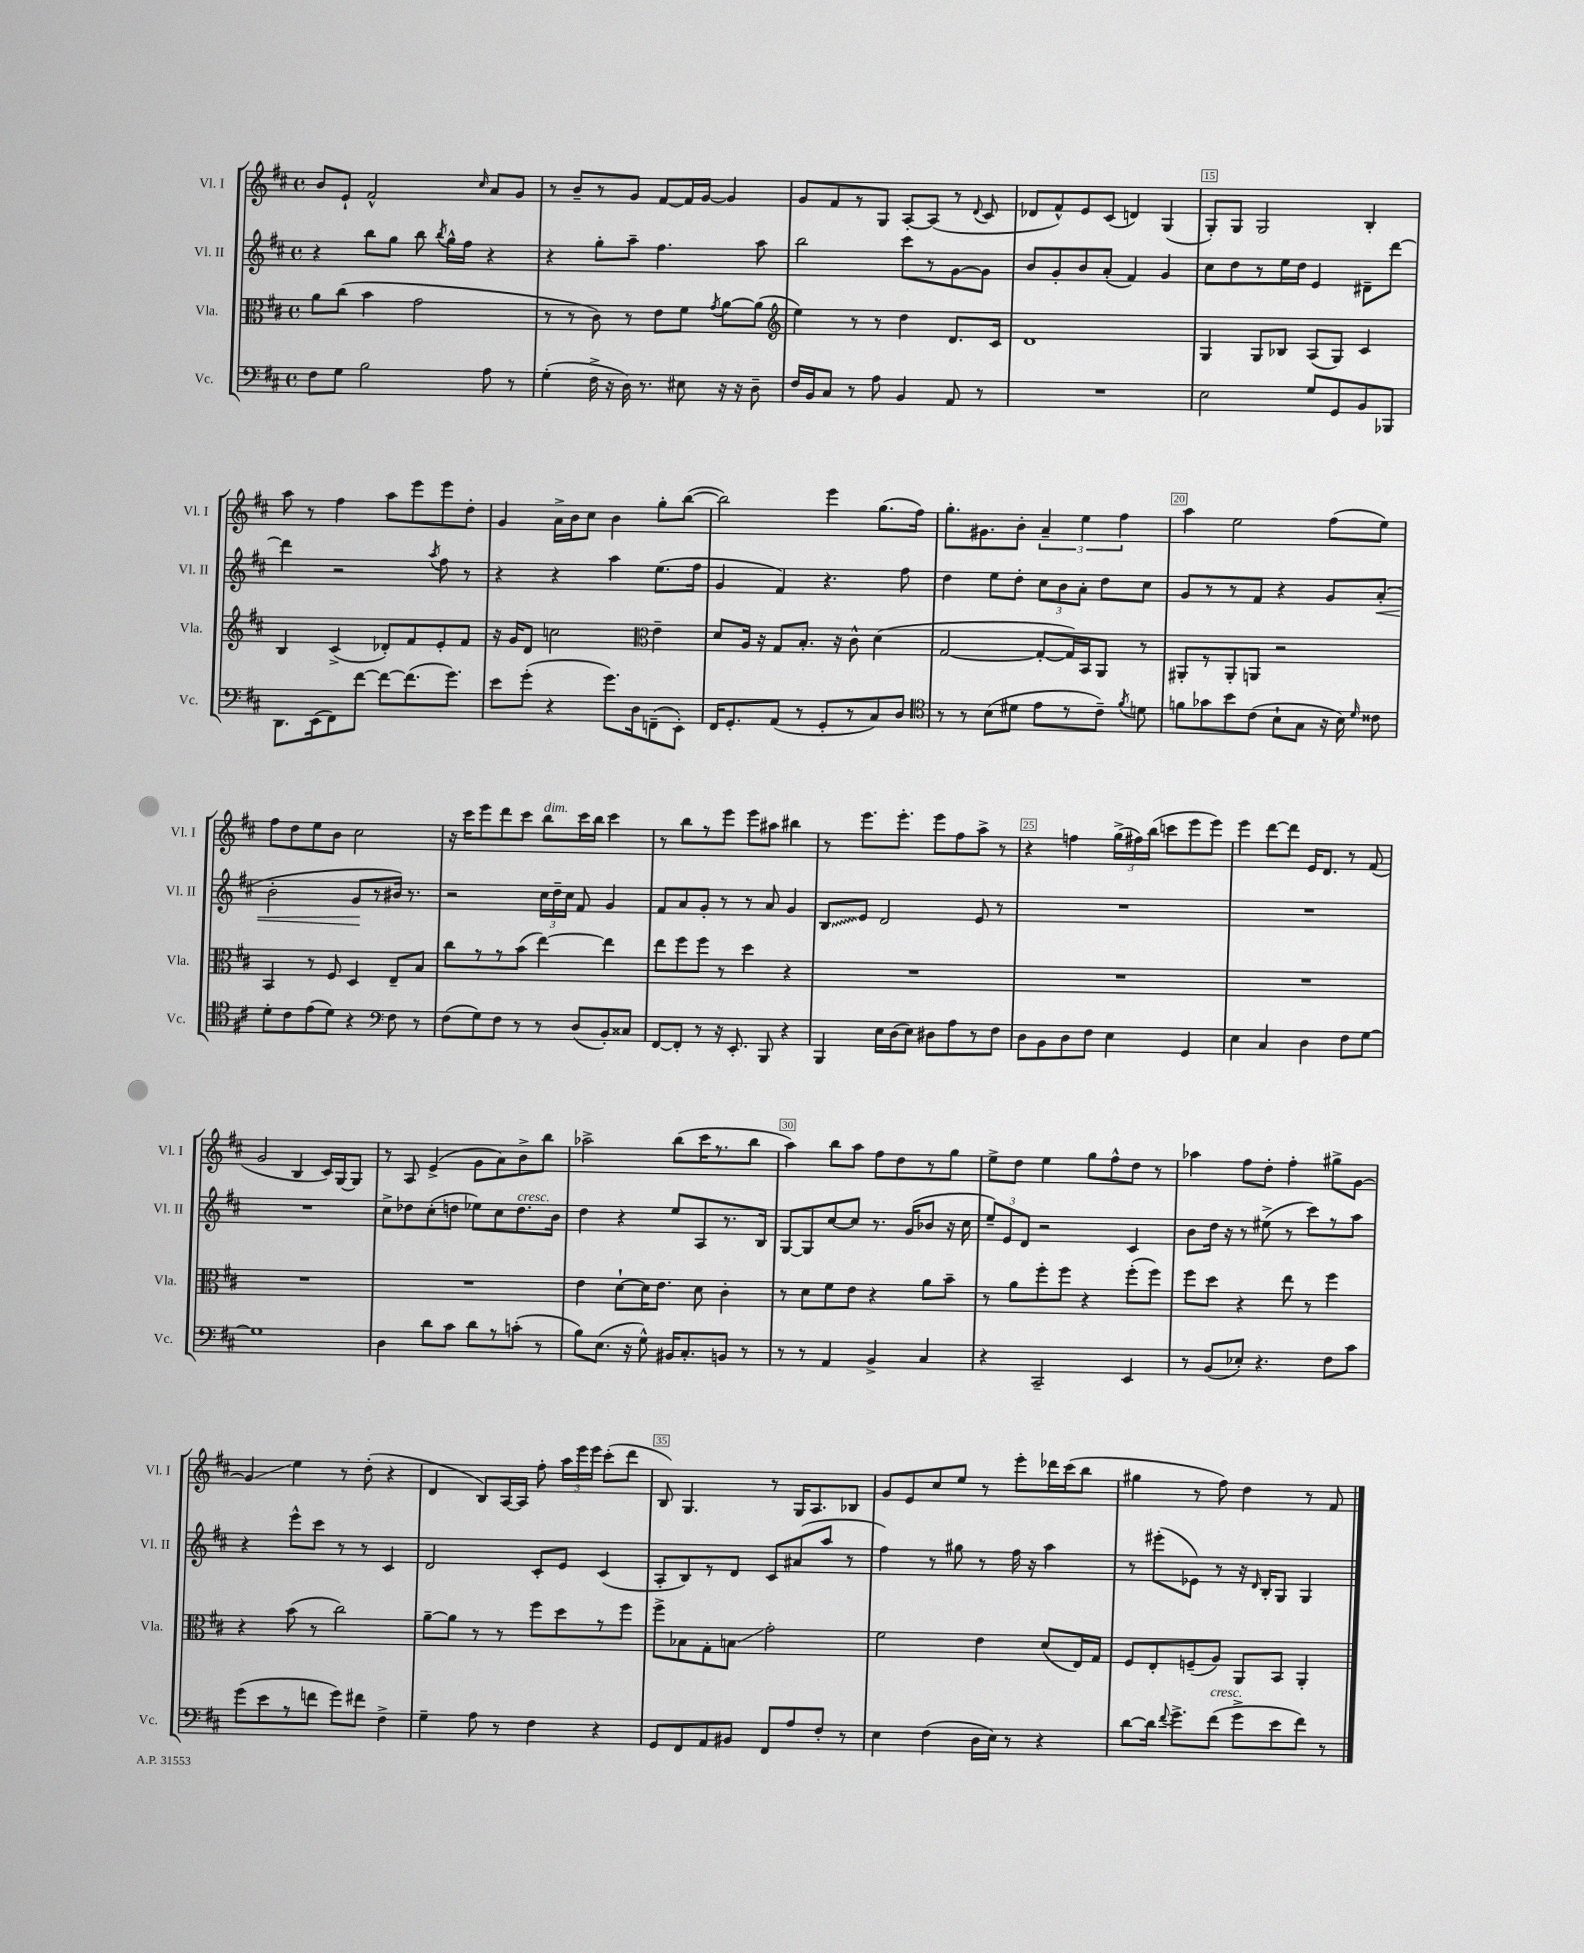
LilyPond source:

<<
\new StaffGroup <<
\new Staff = "s0" \with { instrumentName = "Vl. I" shortInstrumentName = "Vl. I" } {
    \clef treble \key d \major \defaultTimeSignature \time 4/4
    \autoBeamOff b'8[ e'8]-! fis'2-^ \grace { cis''16 } a'8[ g'8] |
    r8 b'8[-- r8 g'8] fis'8[~ fis'16 g'16]~ g'4 |
    g'8[ fis'8 r8 g8] a8[~-. a8]( r8 \appoggiatura { d'8 } cis'8 |
    des'8[ fis'8-^) e'8 cis'8]( d'4) g4( |
    g8[-.) g8] g2 b4-. |
    a''8 r8 fis''4 a''8[ e'''8 e'''8 d''8]-. |
    g'4 a'16[-> b'16 cis''8] b'4 g''8[-. b''8]~( |
    b''2) e'''4 g''8.[( fis''16]) |
    g''8.[-. gis'8. b'8]-. \tuplet 3/2 { a'4-- e''4 fis''4 } |
    a''4 e''2 fis''8[( e''8]) |
    fis''8[ d''8 e''8 b'8] cis''2 |
    r16 cis'''16[ e'''8 d'''8 cis'''8] b''8[^\markup { \italic "dim." } cis'''16 b''16] cis'''4 |
    r8 b''8[ r8 e'''8] e'''8[ ais''8] bis''4 |
    r8 e'''8.[ e'''8.]-. e'''8[ fis''8 a''8]-> r8 |
    r4 f''4 \tuplet 3/2 { g''16[->( fis''16) b''16]( } c'''8[ e'''8 e'''8]) |
    e'''4 d'''8[~ d'''8] e'16[ d'8.] r8 fis'8( |
    g'2 b4 cis'16[) g16~ g8] |
    r8 a8 e'4->( g'8[ a'8) b'8-> b''8] |
    aes''2-> b''8[( cis'''16 r8. b''8] |
    a''4) b''8[ a''8] fis''8[ d''8 r8 g''8] |
    e''8[-> d''8] e''4 g''8[ fis''8-^ d''8] r8 |
    aes''4 fis''8[ d''8]-. fis''4-. gis''8[-> g'8]~ |
    g'4\glissando e''4 r8 d''8-.( r4 |
    d'4 b8[) a16~ a16] fis''8-. \tuplet 3/2 { a''16[ e'''16 e'''16] } cis'''8[-.( d'''8] |
    b8) g4. r8 g16[ a8. bes8] |
    g'8[ e'8 cis''8 e''8] r8 e'''8[-. des'''16 cis'''16( b''8] |
    gis''4 r8 fis''8) d''4 r8 fis'8 \bar "|." |
}
\new Staff = "s1" \with { instrumentName = "Vl. II" shortInstrumentName = "Vl. II" } {
    \clef treble \key d \major \defaultTimeSignature \time 4/4
    \autoBeamOff r4 b''8[ g''8] b''8 \acciaccatura { b''8 } g''16[-^ fis''16] r4 |
    r4 g''8[-. a''8]-- fis''4. a''8 |
    b''2 cis'''8[ r8 g'8~ g'8] |
    b'8[ g'8-. b'8 a'8]-.( fis'4) g'4 |
    cis''8[ d''8 r8 e''16 d''16] e'4 dis'8[-- d'''8]~ |
    d'''4 r2 \acciaccatura { a''8 } fis''8 r8 |
    r4 r4 a''4 e''8.[( fis''16] |
    g'4 fis'4) r4. fis''8 |
    d''4 e''8[ d''8]-. \tuplet 3/2 { cis''8[ b'8 a'8]-. } d''8[ cis''8] |
    g'8[ r8 r8 fis'8] r4 g'8[ a'8]-.\<( |
    b'2-. g'8[\! r8 bis'16]) r8. |
    r2 \tuplet 3/2 { cis''16[ d''16-- cis''16] } fis'8 g'4 |
    fis'8[ a'8 g'8]-. r8 r8 a'8 g'4 |
    \once \override Glissando.style = #'zigzag b8[\glissando e'8] d'2 e'8 r8 |
    R1 |
    R1 |
    R1 |
    cis''8[-> des''8 cis''8-.( d''8] ees''8[) cis''8 d''8.^\markup { \italic "cresc." } b'16] |
    d''4 r4 e''8[ a8 r8. b16] |
    g8[~ g8 cis''8~ cis''8] r8. g'16[( bes'8] r16 cis''16 |
    \tuplet 3/2 { e''8[--) e'8 d'8] } r2 cis'4 |
    b'8[ d''16] r16 r8 eis''8->( r8 cis'''8[) r8 a''8] |
    r4 e'''8[-^ cis'''8] r8 r8 cis'4 |
    d'2 cis'8[-. e'8] cis'4( |
    a8[-. b8) r8 d'8] cis'8[ ais'8( a''8] r8 |
    fis''4) r8 gis''8 r8 fis''16 r16 a''4 |
    r8 eis'''8[-.( ees'8]) r8 r16 \grace { d'16 } b16[-. g8] g4 \bar "|." |
}
\new Staff = "s2" \with { instrumentName = "Vla." shortInstrumentName = "Vla." } {
    \clef alto \key d \major \defaultTimeSignature \time 4/4
    \autoBeamOff a'8[ cis''8]( b'4 g'2 |
    r8 r8 cis'8) r8 e'8[ fis'8] \acciaccatura { g'8 } a'8[~ a'8]( |
    \clef treble e''4) r8 r8 d''4 d'8.[ cis'16] |
    d'1 |
    g4 g8[ bes8] a8[( g8]) cis'4 |
    b4 cis'4->( des'8[-.) fis'8 e'8-. fis'8] |
    r16 g'16[ d'8] c''2 \clef alto e'4-- |
    d'8[ a16] r16 g8[ b8.]-. r16 cis'8-^ d'4( |
    g2~ g8[~-. g16) b,16 a,8] r8 |
    ais,8[-. r8 ais,8-. a,8] r2 |
    b,4 r8 fis8 d4 e8[-- b8] |
    cis''8[ r8 r8 b'8]( e''4~) e''4 |
    e''8[ fis''8 fis''8] r8 d''4 r4 |
    R1 |
    R1 |
    R1 |
    R1 |
    R1 |
    e'4 d'8[~-! d'16 e'8.] d'8 cis'4-. |
    r8 d'8[ fis'8 e'8] r4 a'8[ b'8]-- |
    r8 a'8[ fis''8-. fis''8] r4 fis''8[-.( fis''8]) |
    fis''8[ d''8] r4 e''8 r8 fis''4 |
    r4 b'8( r8 cis''2) |
    a'8[~-- a'8] r8 r8 fis''8[ d''8 r8 fis''8] |
    fis''8[-> bes8 g8-. b8]\glissando g'2-. |
    fis'2 e'4 d'8[( e16) g16] |
    fis8[ e8-. f8--( a8]) a,8[ b,8] a,4-. \bar "|." |
}
\new Staff = "s3" \with { instrumentName = "Vc." shortInstrumentName = "Vc." } {
    \clef bass \key d \major \defaultTimeSignature \time 4/4
    \autoBeamOff fis8[ g8] b2 a8 r8 |
    g4-.( fis16-> r16 d16) r8. eis8 r16 r16 d8-- |
    fis16[ b,16 cis8] r8 a8 b,4 a,8 r8 |
    R1 |
    e2 g8[ g,8 b,8 bes,,8] |
    d,8.[ e,16( fis,8) fis'8]~ fis'8[~ fis'8.( g'8.]) |
    e'8[ g'8]-.( r4 g'8.[) d16 f,8--( e,8]-.) |
    fis,16[ g,8.-. a,8]( r8 g,8[-. r8 cis8) d8] |
    \clef tenor r8 r8 b8[( dis'8] e'8[ r8 cis'8]--) \acciaccatura { fis'8 } d'8 |
    f'8[ ges'8 b'8 cis'8]( b8[-! g8] r16 b16) \grace { d'16 } cisis'8 |
    d'8[-. cis'8 e'8( d'8]) r4 \clef bass fis8 r8 |
    fis8[( g8) fis8] r8 r8 d8[( b,8-.) cisis8] |
    fis,8[~ fis,8]-. r8 r16 e,8.-. b,,8 r4 |
    b,,4 e16[ d16( e8]) dis8[ a8 r8 fis8] |
    d8[ b,8 d8 fis8] e4 g,4 |
    e4 cis4 d4 fis8[ g8]~ |
    g1 |
    d4 d'8[ cis'8] d'8[ r8 c'8]-.( r8 |
    b8[) e8.]( r16 g8-^) bis,16[ cis8.-. b,8] r8 |
    r8 r8 a,4 b,4-> cis4 |
    r4 cis,2-- e,4 |
    r8 b,8[( ees8]-.) r4. fis8[ cis'8] |
    g'8[( e'8 r8 f'8] g'8[) fis'8] fis4-> |
    g4-- a8 r8 fis4 r4 |
    g,8[ fis,8 a,8 bis,8] fis,8[ a8 fis8]-. r8 |
    e4 fis4( d16[ e16]) r8 r4 |
    d'8[~ d'16] \appoggiatura { fis'8 } g'8.[-> fis'8]^\markup { \italic "cresc." }( g'8[-> e'8 fis'8]) r8 \bar "|." |
}
>>
>>
\layout { \context { \Score currentBarNumber = #11 \override BarNumber.break-visibility = ##(#f #t #t) barNumberVisibility = #(every-nth-bar-number-visible 5) \override BarNumber.stencil = #(make-stencil-boxer 0.1 0.3 ly:text-interface::print) } }
